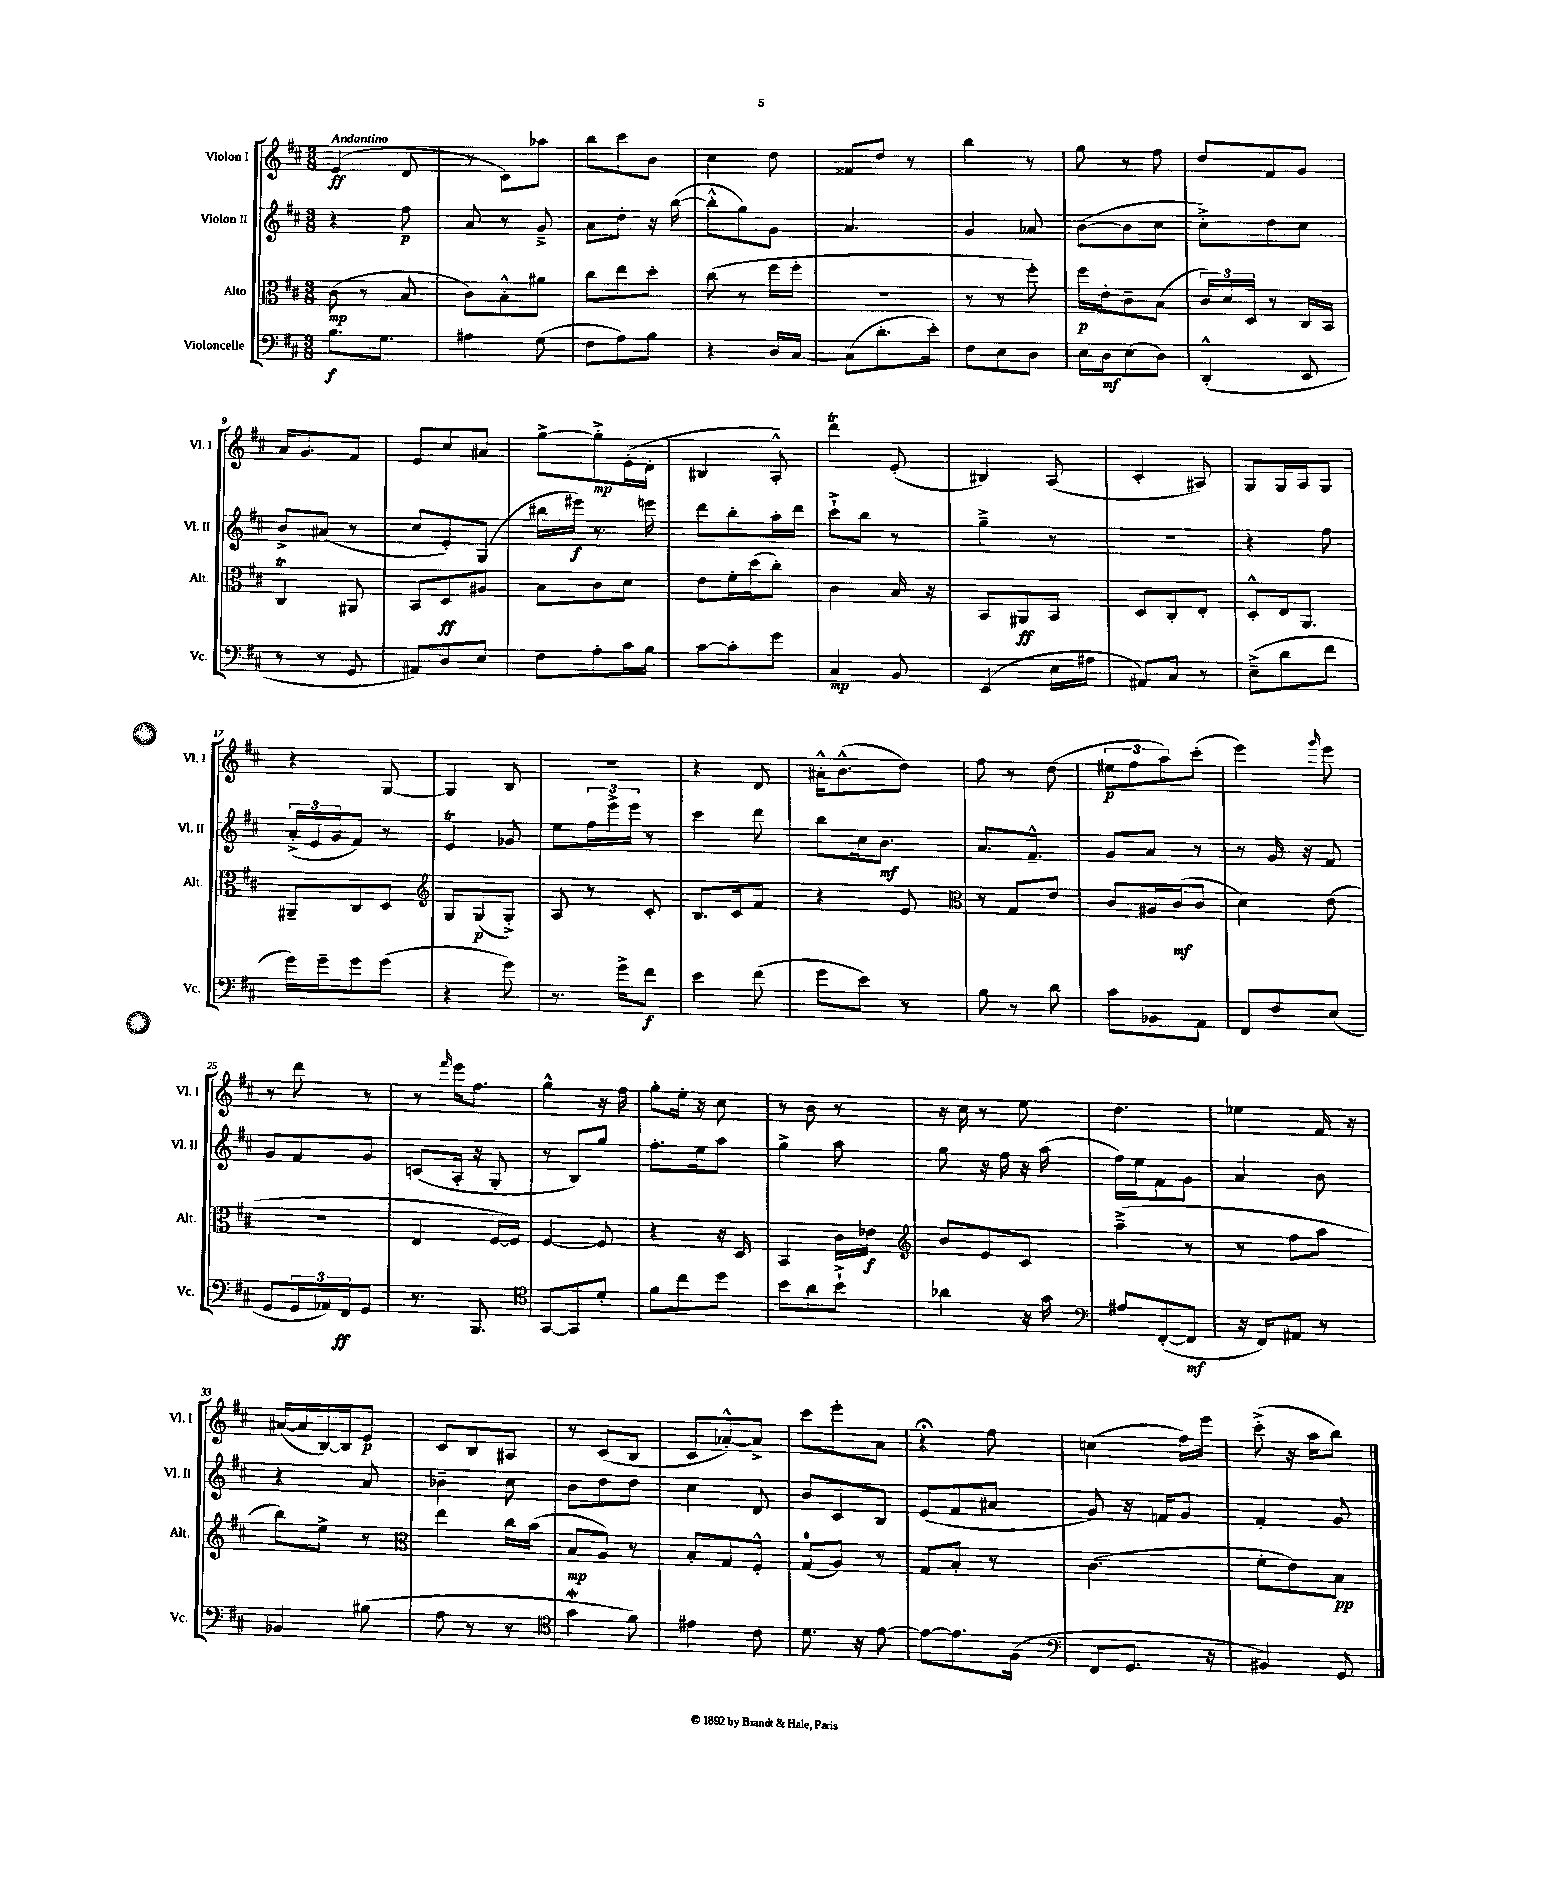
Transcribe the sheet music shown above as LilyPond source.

<<
\new StaffGroup <<
\new Staff = "s0" \with { instrumentName = "Violon I" shortInstrumentName = "Vl. I" } {
    \clef treble \key d \major \numericTimeSignature \time 3/8 \tempo "Andantino"
    e'4\ff( d'8 |
    r8 cis'8) aes''8 |
    b''8 cis'''8 b'8 |
    cis''4 d''8 |
    fisis'8 d''8 r8 |
    b''4 r8 |
    g''8 r8 fis''8 |
    d''8 fis'8 g'8 |
    a'16 g'8. fis'8 |
    e'8 cis''8 ais'8 |
    g''8~-> g''8-.->\mp e'16-.( d'16-. |
    bis4 a8-.-^) |
    d'''4\trill e'8-.( |
    bis4) a8( |
    cis'4-. ais8) |
    g8 g16 a16 g8 |
    r4 g8~ |
    g4 b8 |
    R4. |
    r4 d'8 |
    ais'16-.-^ b'8.-^( d''8) |
    fis''8 r8 d''8( |
    \tuplet 3/2 { eis''8\p fis''8 a''8) } cis'''8-.( |
    e'''4) \grace { g'''16 } e'''8 |
    r8 d'''8 r8 |
    r8 \grace { fis'''16 } e'''16 fis''8. |
    g''4-^ r16 fis''16 |
    g''8-. e''16-. r16 cis''8 |
    r8 b'8 r8 |
    r16 cis''16 r8 e''8 |
    d''4. |
    ees''4 fis'16 r16 |
    ais'16~( ais'16 b16~) b16 e'8\p |
    cis'8 b8 ais8 |
    r8 cis'8( b8 |
    cis'8 aes'8~-.-^) aes'8-> |
    cis'''8 e'''8-. a'8 |
    r4\fermata fis''8 |
    c''4( fis''16) e'''16 |
    cis'''8-.->( r16 a''16 b''8) \bar "|." |
}
\new Staff = "s1" \with { instrumentName = "Violon II" shortInstrumentName = "Vl. II" } {
    \clef treble \key d \major \numericTimeSignature \time 3/8
    r4 fis''8\p |
    a'8 r8 g'8---> |
    a'8 d''8-. r16 b''16~( |
    b''8-.-^ g''8) g'8 |
    a'4. |
    g'4 aes'8 |
    b'8~( b'8 cis''8 |
    cis''8-.->) d''8 cis''8 |
    b'8-> ais'8( r8 |
    cis''8 e'8-.) g8( |
    bis''16 eis'''16\f) r8. e'''16 |
    d'''8 b''8-. a''16-. d'''16 |
    cis'''8-!-> b''8 r8 |
    g''4---> r8 |
    r4. |
    r4 fis''8 |
    \tuplet 3/2 { a'16-.->( e'16 g'16 } fis'8) r8 |
    e'4\trill ges'8 |
    e''8 \tuplet 3/2 { fis''16 e'''16-> e'''16 } r8 |
    cis'''4 d'''8 |
    b''8 cis''16 b'8.\mf |
    a'8. fis'8.---^ |
    g'8 a'8 r8 |
    r8 g'16 r16 fis'8 |
    g'8 fis'8 g'8 |
    c'8( a16-. r16 g8-. |
    r8 b8) g''8 |
    fis''8.-. e''16 a''8 |
    g''4-> a''8 |
    g''8 r16 fis''16 r16 a''16( |
    fis''16) e''16 fis'8 g'8 |
    a'4 b'8 |
    r4 a'8 |
    bes'4-- cis''8 |
    b'8 d''8 d''8 |
    cis''4 d'8 |
    b'8 cis'8 b8 |
    e'8( fis'8 ais'8 |
    g'8) r16 f'16 g'8 |
    fis'4-. g'8 \bar "|." |
}
\new Staff = "s2" \with { instrumentName = "Alto" shortInstrumentName = "Alt." } {
    \clef alto \key d \major \numericTimeSignature \time 3/8
    cis'8\mp( r8 b8 |
    cis'8) b8-.-^ ais'8 |
    cis''8 e''8 d''8-. |
    cis''8( r8 fis''16 fis''16-. |
    R4. |
    r8 r8 fis''8-.) |
    fis''16\p e'16-. cis'8-- b8( |
    \tuplet 3/2 { cis'16) d'16 d16 } r8 cis16 b,16 |
    cis4\trill ais,8 |
    b,8 d8\ff ais8 |
    b8 cis'8 d'8 |
    e'8 fis'16-. d''16( cis''8-.) |
    cis'4 b16 r16 |
    b,8 ais,8\ff b,8 |
    d8 cis8-. e8-. |
    d8-.-^ e16 a,8. |
    ais,8-- cis8 d8 |
    \clef treble g8 g8\p( g8-.->) |
    a8 r8 cis'8-. |
    b8. cis'16 fis'8 |
    r4 e'8 |
    \clef alto r8 g8 e'8 |
    cis'8 ais16 cis'16\mf( cis'8 |
    d'4) e'8( |
    R4. |
    e4 fis16~ fis16) |
    fis4~ fis8 |
    r4 r16 d16 |
    b,4 cis'16 ees'16\f |
    \clef treble b'8 e'8 cis'8 |
    a''4--->( r8 |
    r8 fis''8 a''8 |
    b''8) e''8-> r8 |
    \clef alto e''4 cis''16 b'16( |
    b8\mp a8) r8 |
    b8-. g8 fis8-.-^ |
    g8-0( a8) r8 |
    g8 b8-. r8 |
    cis'4.( |
    fis'8-. e'8) b8\pp \bar "|." |
}
\new Staff = "s3" \with { instrumentName = "Violoncelle" shortInstrumentName = "Vc." } {
    \clef bass \key d \major \numericTimeSignature \time 3/8
    b8.\f g8. |
    ais4 g8( |
    fis8 a8) b8 |
    r4 d16 cis16~ |
    cis8( d'8.-. e'16-.) |
    fis8 e8 d8 |
    e16 d16\mf e8( d8) |
    d,4-.-^( e,8 |
    r8 r8 g,8 |
    ais,8) d8 e8 |
    fis8 a8-. cis'16 b16 |
    cis'8~ cis'8-. g'8 |
    cis4\mp b,8 |
    e,4( e16 ais16 |
    ais,8) cis8 r8 |
    e8--->( d'8 fis'8 |
    g'16) g'16-- g'8 g'8( |
    r4 g'8) |
    r8. g'16-> fis'8\f |
    e'4 fis'8( |
    g'8 e'8) r8 |
    b8 r8 d'8 |
    cis'8 bes,8 a,8 |
    fis,8 fis8 e8( |
    g,8 \tuplet 3/2 { g,16 aes,16) fis,16\ff } g,8 |
    r8. b,,8. |
    \clef tenor g,8~ g,8 d'8-. |
    fis'8 cis''8 d''8 |
    b'8 a'8 b'8-!-> |
    aes'4 r16 g'16 |
    \clef bass ais8 fis,8~-.( fis,8\mf |
    r16 fis,16) ais,8 r8 |
    bes,4 bis8( |
    a8 r8 r8 |
    \clef tenor g'4\mordent fis'8) |
    eis'4 cis'8 |
    d'8. r16 e'8~ |
    e'8~ e'8. fis16( |
    \clef bass fis,8 g,8. r16 |
    bis,4) g,8 \bar "|." |
}
>>
>>
